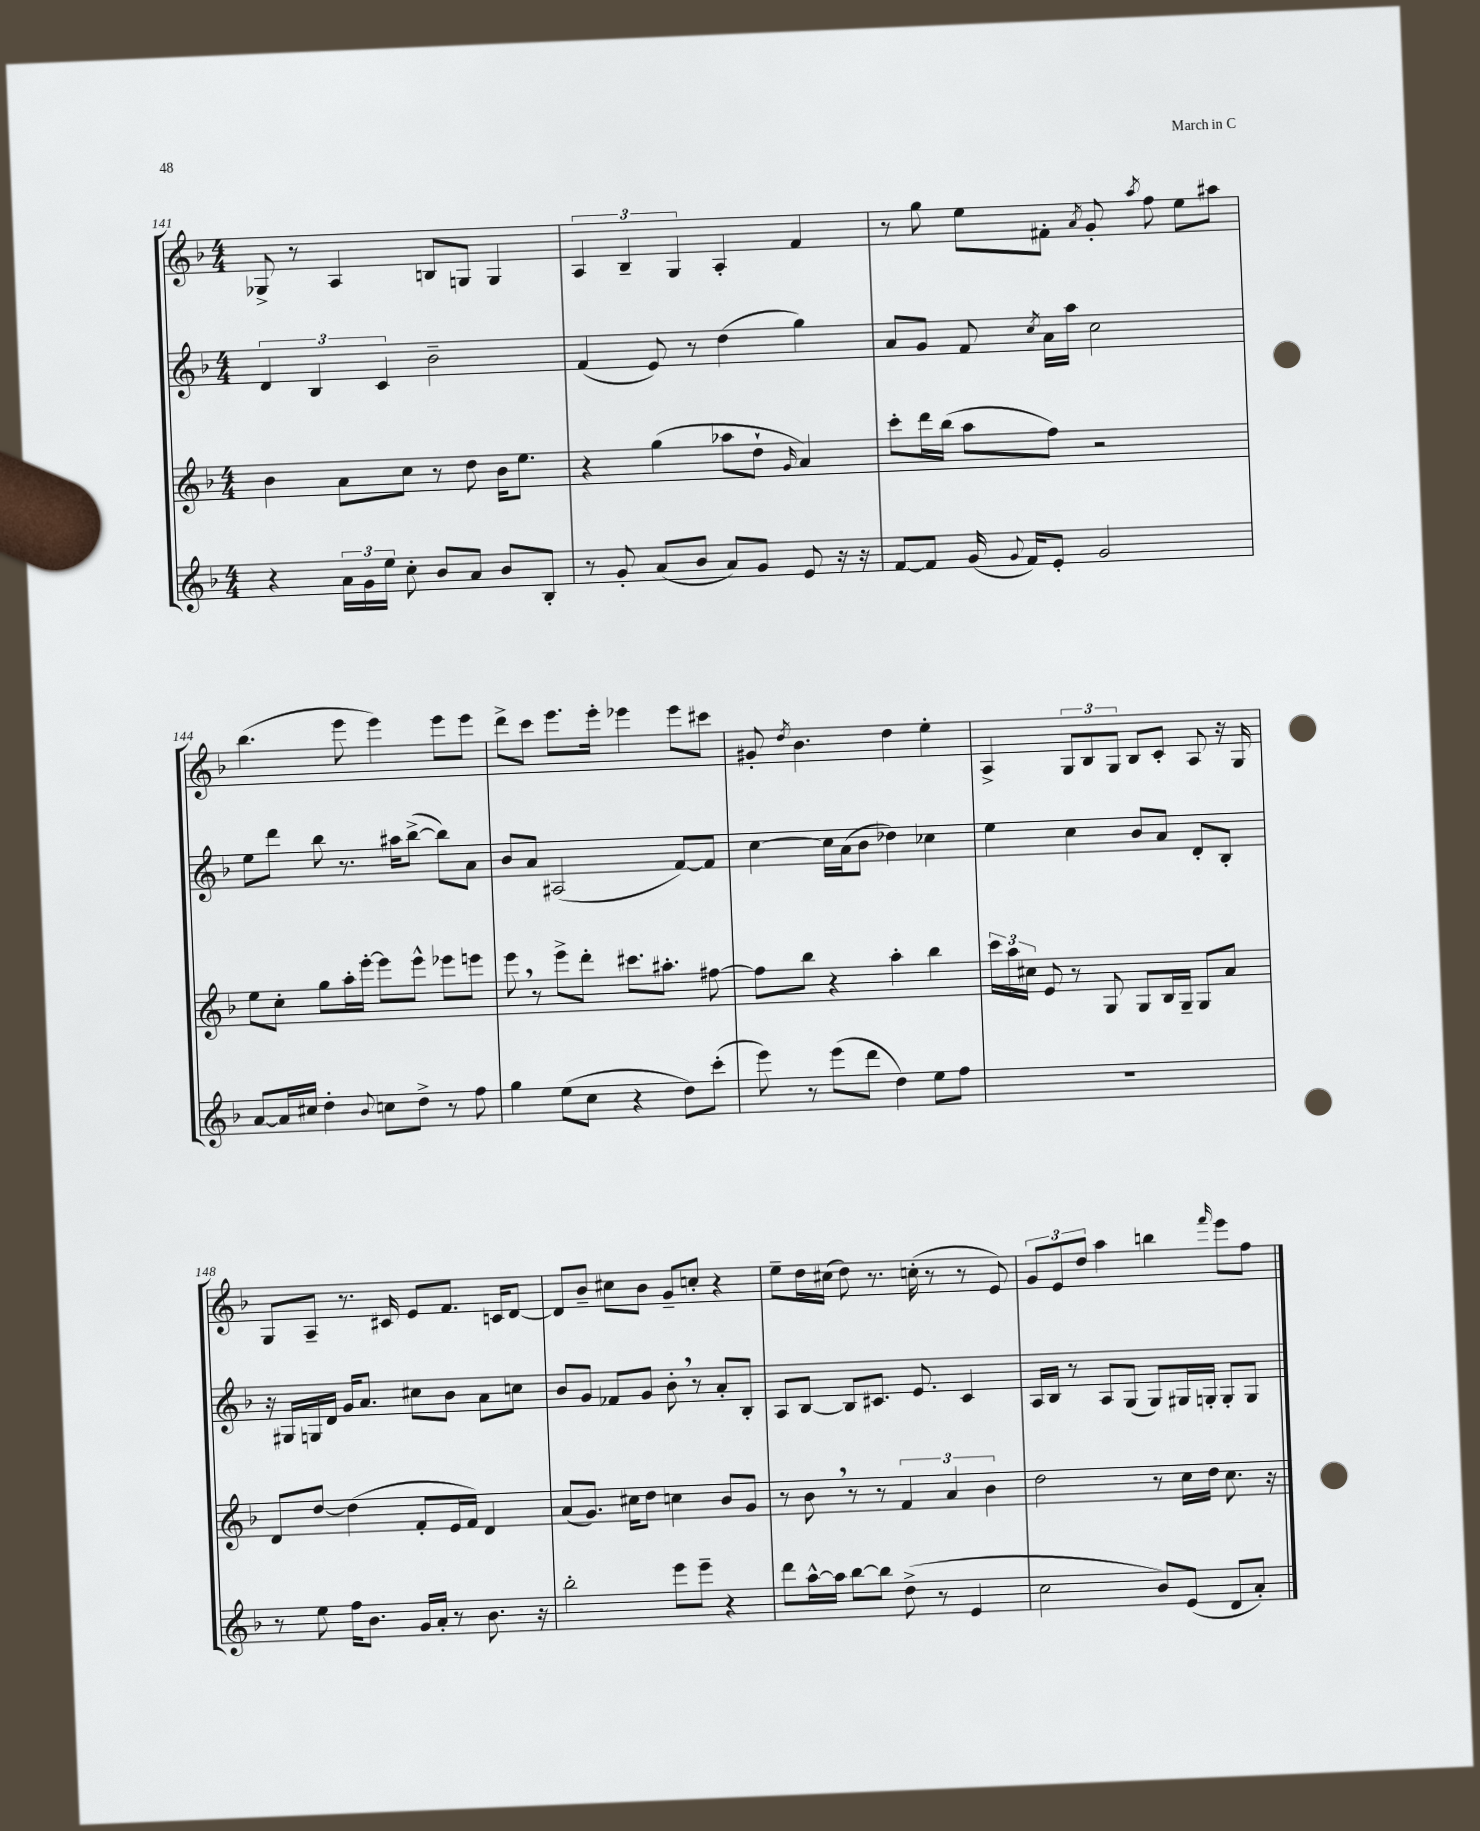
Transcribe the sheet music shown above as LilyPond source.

<<
\new StaffGroup <<
\new Staff = "s0" {
    \clef treble \key f \major \numericTimeSignature \time 4/4
    \autoBeamOff ges8-> r8 a4 b8[ g8] g4 |
    \tuplet 3/2 { a4 bes4-- g4 } a4-. f'4 |
    r8 g''8 e''8[ fis'8]-. \acciaccatura { a'8 } g'8-. \acciaccatura { a''8 } f''8 e''8[ ais''8] |
    bes''4.( e'''8 e'''4) e'''8[ e'''8] |
    d'''8[-> c'''8] e'''8.[ e'''16]-. ees'''4 ees'''8[ cis'''8] |
    gis'8-. \acciaccatura { d''8 } bes'4. d''4 e''4-. |
    a4-> \tuplet 3/2 { g8[ bes8 g8] } bes8[ c'8]-. a8 r16 g16 |
    g8[ a8]-- r8. cis'16 e'8[ f'8.] c'16[ d'8]~ |
    d'8[ bes'8]-- cis''8[ bes'8] g'8[-- c''8]-. r4 |
    e''8[-- d''16 cis''16]( d''8) r8. c''16-.( r8 r8 e'8) |
    \tuplet 3/2 { g'8[ e'8 d''8] } a''4 b''4 \grace { f'''16 } e'''8[ f''8] \bar "|." |
}
\new Staff = "s1" {
    \clef treble \key f \major \numericTimeSignature \time 4/4
    \autoBeamOff \tuplet 3/2 { d'4 bes4 c'4 } bes'2-- |
    f'4( e'8) r8 d''4( g''4) |
    a'8[ g'8] f'8 \acciaccatura { c''8 } a'16[ a''16] c''2 |
    e''8[ d'''8] bes''8 r8. ais''16[ bes''8]~->( bes''8[) a'8] |
    bes'8[ a'8] ais2( f'8[~) f'8] |
    c''4~ c''16[ a'16( bes'8] des''4) ces''4 |
    e''4 c''4 bes'8[ a'8] d'8[-. bes8]-. |
    r16 gis16[ g16 d'16] g'16[ a'8.] cis''8[ bes'8] a'8[ c''8] |
    bes'8[ g'8] fes'8[ g'8] bes'8-. \breathe r8 a'8[-. bes8]-. |
    a8[ bes8]~ bes8[ cis'8.] e'8. cis'4 |
    a16[ bes16] r8 a8[ g8]( g8[) gis16 g16]-. g8[-. g8] \bar "|." |
}
\new Staff = "s2" {
    \clef treble \key f \major \numericTimeSignature \time 4/4
    \autoBeamOff bes'4 a'8[ c''8] r8 d''8 bes'16[ e''8.] |
    r4 g''4( aes''8[ d''8]-! \grace { g'16 } a'4) |
    c'''8[-. d'''16 bes''16]( a''8[ f''8]) r2 |
    e''8[ c''8]-. g''8[ a''16-. e'''16]~-. e'''8[ e'''8]-^ ees'''8[ e'''8] |
    e'''8 \breathe r8 e'''8[-> d'''8]-. cis'''8.[ ais''8.]-. fis''8~ |
    fis''8[ bes''8] r4 a''4-. bes''4 |
    \tuplet 3/2 { c'''16[ a''16 cis''16] } e'8 r8 g8 g8[ bes16 g16]-- g8[ a'8] |
    d'8[ d''8]~ d''4( f'8[-. e'16 f'16]) d'4 |
    a'8[( g'8.]) cis''16[ d''8] c''4 bes'8[ g'8] |
    r8 bes'8 \breathe r8 r8 \tuplet 3/2 { f'4 a'4 bes'4 } |
    d''2 r8 c''16[ d''16] c''8. r16 \bar "|." |
}
\new Staff = "s3" {
    \clef treble \key f \major \numericTimeSignature \time 4/4
    \autoBeamOff r4 \tuplet 3/2 { a'16[ g'16 e''16] } c''8-. bes'8[ a'8] bes'8[ bes8]-. |
    r8 g'8-. a'8[( bes'8] a'8[) g'8] e'8 r16 r16 |
    f'8[~ f'8] g'16( \appoggiatura { g'8 } f'16[) e'8]-. g'2 |
    a'8[~ a'16 cis''16] d''4-. \appoggiatura { bes'8 } c''8[ d''8]-> r8 f''8 |
    g''4 e''8[( c''8] r4 d''8[) c'''8]-.( |
    e'''8) r8 e'''8[( d'''8] d''4) e''8[ f''8] |
    R1 |
    r8 e''8 f''16[ bes'8.] g'16[ a'16]-. r8 bes'8. r16 |
    bes''2-. e'''8[ e'''8]-- r4 |
    d'''8[ a''16~-^ a''16] bes''8[~ bes''8] d''8->( r8 e'4 |
    c''2 bes'8[) e'8]( d'8[ a'8]-.) \bar "|." |
}
>>
>>
\layout { \context { \Score currentBarNumber = #141 } }
